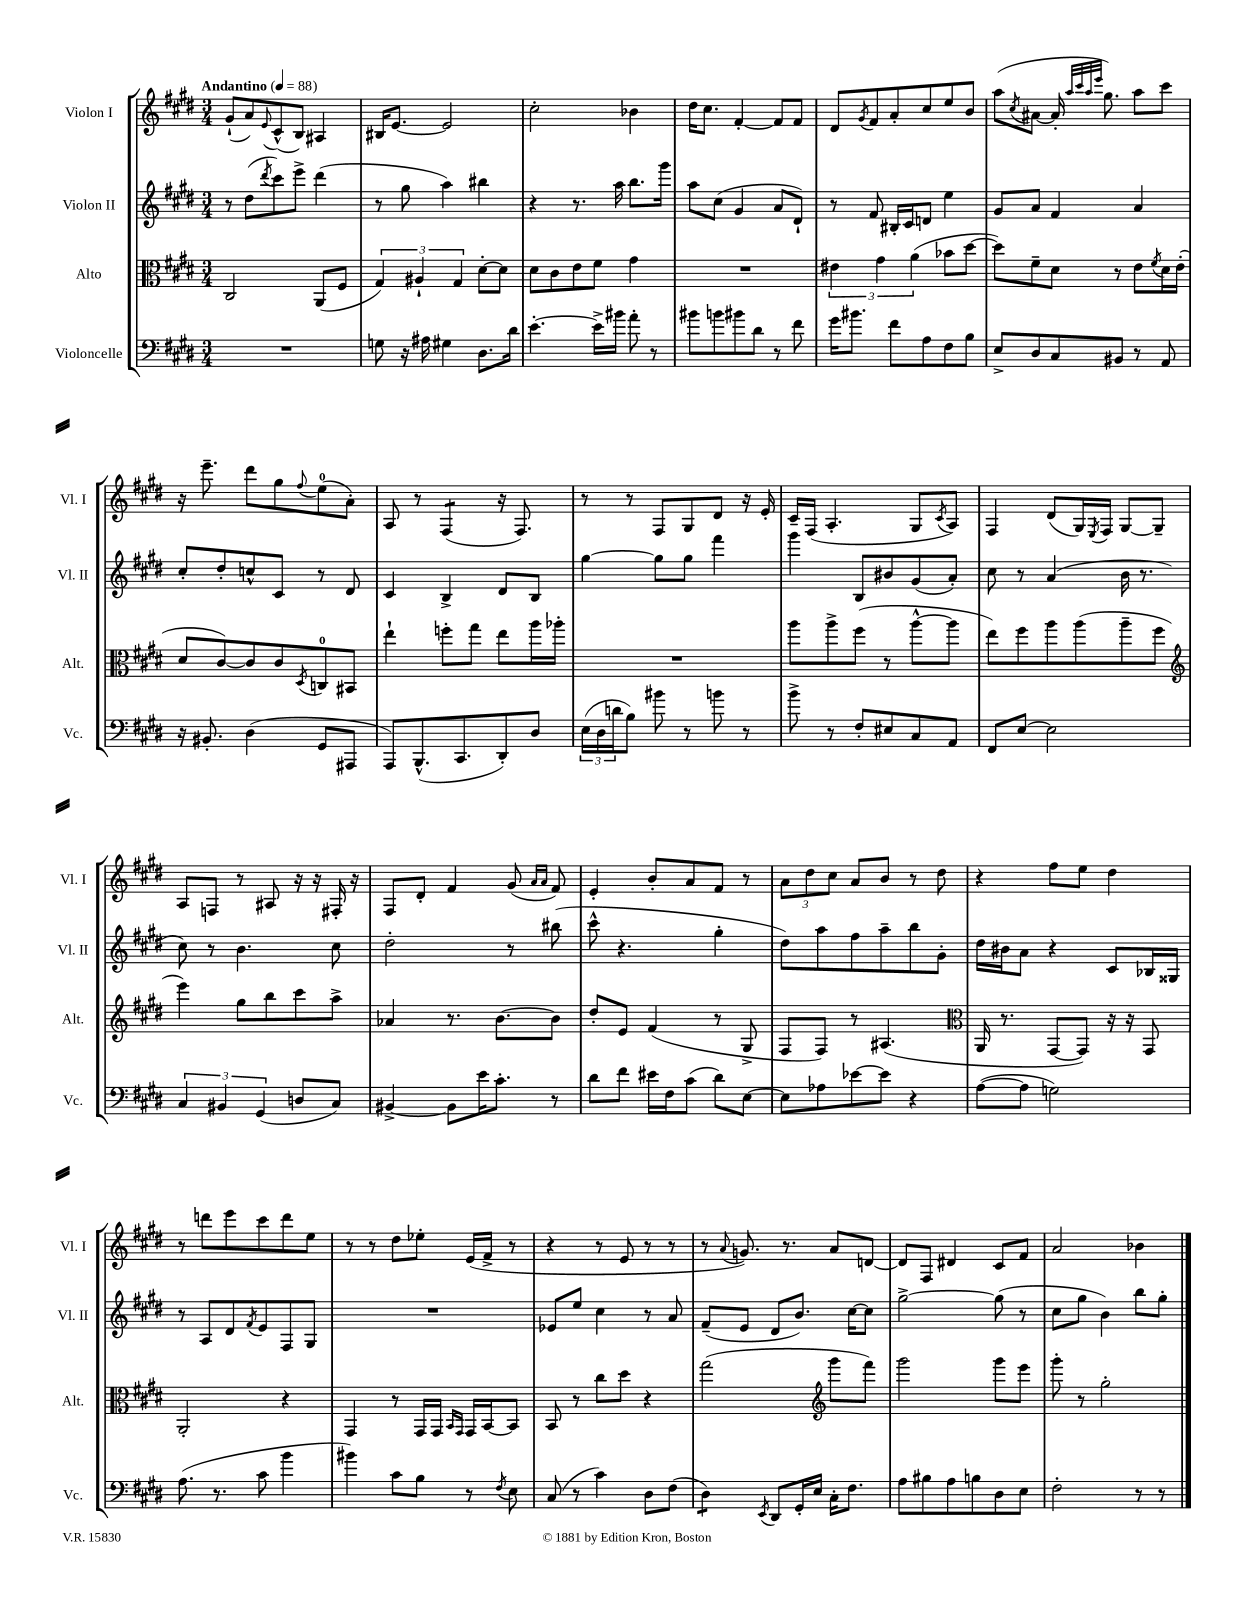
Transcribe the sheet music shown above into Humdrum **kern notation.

**kern	**kern	**kern	**kern
*staff4	*staff3	*staff2	*staff1
*clefF4	*clefC3	*clefG2	*clefG2
*k[f#c#g#d#]	*k[f#c#g#d#]	*k[f#c#g#d#]	*k[f#c#g#d#]
*M3/4	*M3/4	*M3/4	*M3/4
*MM88	*MM88	*MM88	*MM88
2.r	2C#	8r	(8g#`
.	.	(8dd#	8a)
.	.	8qddd#	8qqe
.	.	8ccc#)	(8c#^^
.	.	8eee^	8B)
.	(8AA	(4ddd#	4A#
.	8F#	.	.
=	=	=	=
8G	6G#)	8r	16B#
.	.	.	[8.e
16r	.	8gg#	.
.	6A#`	.	.
16A#	.	.	.
4G#	.	4aa)	2e]
.	6G#	.	.
8.D#	[8d#'	4bb#	.
.	8d#]	.	.
16d#	.	.	.
=	=	=	=
[4.e'	8d#	4r	2cc#'
.	8c#	.	.
.	8e	8.r	.
16e^]	8f#	.	.
16b#	.	16aa	.
8a'	4g#	8.bb	4b-
8r	.	.	.
.	.	16ggg#	.
=	=	=	=
8b#	2.r	8aa	16dd#
.	.	.	8.cc#
8b	.	(8cc#	.
8b#	.	4g#	[4f#'
8d#	.	.	.
8r	.	8a	8f#]
8f#	.	8d#`)	8f#
=	=	=	=
16g#	6e#	8r	8d#
8.b#	.	.	.
.	.	.	8qg#
.	.	8f#	8f#
.	6g#	.	.
8f#	.	16B#'	8a'
.	.	16c#	.
.	(6a	.	.
8A	.	8d	8cc#
8F#	8b-	4ee	8ee
8B	[8dd#	.	8b
=	=	=	=
8E^	8dd#])	8g#	(8aa
.	.	.	8qcc#
8D#	8f#~	8a	[8a#
8C#	8d#	4f#	16a#']
.	.	.	32qqaa
.	.	.	32qqccc#
.	.	.	32qqaa
.	.	.	32qqeee
.	.	.	8.gg#)
8BB#	8r	.	.
8r	8e	4a	8aa
.	8qf#	.	.
8AA	16d#	.	8ccc#
.	(16e'	.	.
=	=	=	=
16r	8d#	8cc#'	16r
8.BB#'	.	.	8.eee~
.	[8c#)	8dd#'	.
(4D#	8c#]	8cc^^	8ddd#
.	8c#	8c#	8gg#
.	8qD#	.	8qqff#
8GG#	8C	8r	(8ee
8AAA#	8BB#	8d#	8a')
=	=	=	=
8AAA)	4ee`	4c#	8A
(8.BBB^^	.	.	8r
.	8ff'	4B^	(4F#
8.CC#	.	.	.
.	8gg#	.	.
8DD#')	8ee	8d#	16r
.	.	.	8.F#)
8D#	16aa	8B	.
.	16aa-'	.	.
=	=	=	=
(24E	2.r	[4gg#	8r
24D#	.	.	.
24d	.	.	.
8B)	.	.	8r
8b#	.	8gg#]	8F#
8r	.	8gg#	8G#
8b	.	4fff#	8d#
8r	.	.	16r
.	.	.	16e'
=	=	=	=
8b^	8aa	4ggg#	16c#~
.	.	.	(16F#
8r	8aa^	.	4.A'
8F#'	(8ff#	8B	.
8E#	8r	8b#	.
8C#	[8aa^^	(8g#	8G#
.	.	.	8qc#
8AA	8aa]	8a')	8A)
=	=	=	=
8FF#	8ee)	8cc#	4F#
[8E	8ff#	8r	.
2E]	8aa	(4a	(8d#
.	(8aa	.	16G#)
.	.	.	8qE
.	.	.	16F#
.	8aa~	16b	[8G#
.	.	8.r	.
.	8ff#	.	8G#~]
=	=	=	=
*	*clefG2	*	*
6C#	4eee)	8cc#)	8A
.	.	8r	8F
6BB#	.	.	.
.	8gg#	4.b	8r
(6GG#	.	.	.
.	8bb	.	8A#
8D	8ccc#	.	16r
.	.	.	16r
8C#)	8aa^	8cc#	16F#'
.	.	.	16r
=	=	=	=
[4BB#^	4a-	2dd#'	8F#
.	.	.	8d#'
8BB#]	8.r	.	4f#
16e	.	.	.
8.c#'	[8.b	.	.
.	.	8r	(8g#
.	.	.	16qqa
.	.	.	16qqa
8r	8b]	(8bb#	8f#)
=	=	=	=
8d#	8dd#'	8ccc#^^	4e'
8f#	8e	4.r	.
16e#	(4f#	.	8b'
16F#	.	.	.
(8c#	.	.	8a
8d#)	8r	4gg#'	8f#
[8E	8G#^	.	8r
=	=	=	=
8E]	8F#	8dd#)	12a
.	.	.	12dd#
8A-	8F#)	8aa	.
.	.	.	12cc#
[8e-	8r	8ff#	8a
8e-]	(4.A#	8aa~	8b
4r	.	8bb	8r
.	.	8g#'	8dd#
=	=	=	=
*	*clefC3	*	*
([8A	16AA	16dd#	4r
.	8.r	16b#	.
8A]	.	8a	.
2G)	[8GG#	4r	8ff#
.	8GG#])	.	8ee
.	16r	8c#	4dd#
.	16r	.	.
.	8GG#	16B-	.
.	.	16G##	.
=	=	=	=
(8.A	2AA'	8r	8r
.	.	8A	8ddd
8.r	.	.	.
.	.	8d#	8eee
.	.	8qf#	.
8c#	.	8e	8ccc#
4b	4r	8F#	8ddd
.	.	8G#	8ee
=	=	=	=
4b#)	4GG#	2.r	8r
.	.	.	8r
8c#	8r	.	8dd#
8B	16GG#	.	8ee-'
.	16GG#	.	.
.	16qqBB	.	.
.	16qqGG#	.	.
8r	16GG#	.	(16e
.	[16BB	.	16f#^
8qF#	.	.	.
8E	8BB]	.	8r
=	=	=	=
(8C#	8BB	8e-	4r
8r	8r	8ee	.
4c#)	8cc#	4cc#	8r
.	8dd#	.	8e
8D#	4r	8r	8r
(8F#	.	8a	8r
=	=	=	=
4D#)	(2gg#	(8f#~	8r
.	.	.	8qqa
.	.	8e	8.g)
8qEE	.	.	.
8DD#	.	8d#	.
.	.	.	8.r
16GG#'	.	8.b)	.
16E	.	.	.
*	*clefG2	*	*
16C#'	8ggg#	.	8a
8.F#	.	[16cc#	.
.	8fff#)	8cc#]	[8d
=	=	=	=
8A	2ggg#	[2gg#^	8d]
8B#	.	.	8F#
8A	.	.	4d#
8B	.	.	.
8D#	8ggg#	(8gg#]	8c#
8E	8eee	8r	8f#
=	=	=	=
2F#'	8ggg#'	8cc#	2a
.	8r	8gg#	.
.	2gg#'	4b)	.
8r	.	8bb	4b-
8r	.	8gg#'	.
==	==	==	==
*-	*-	*-	*-
